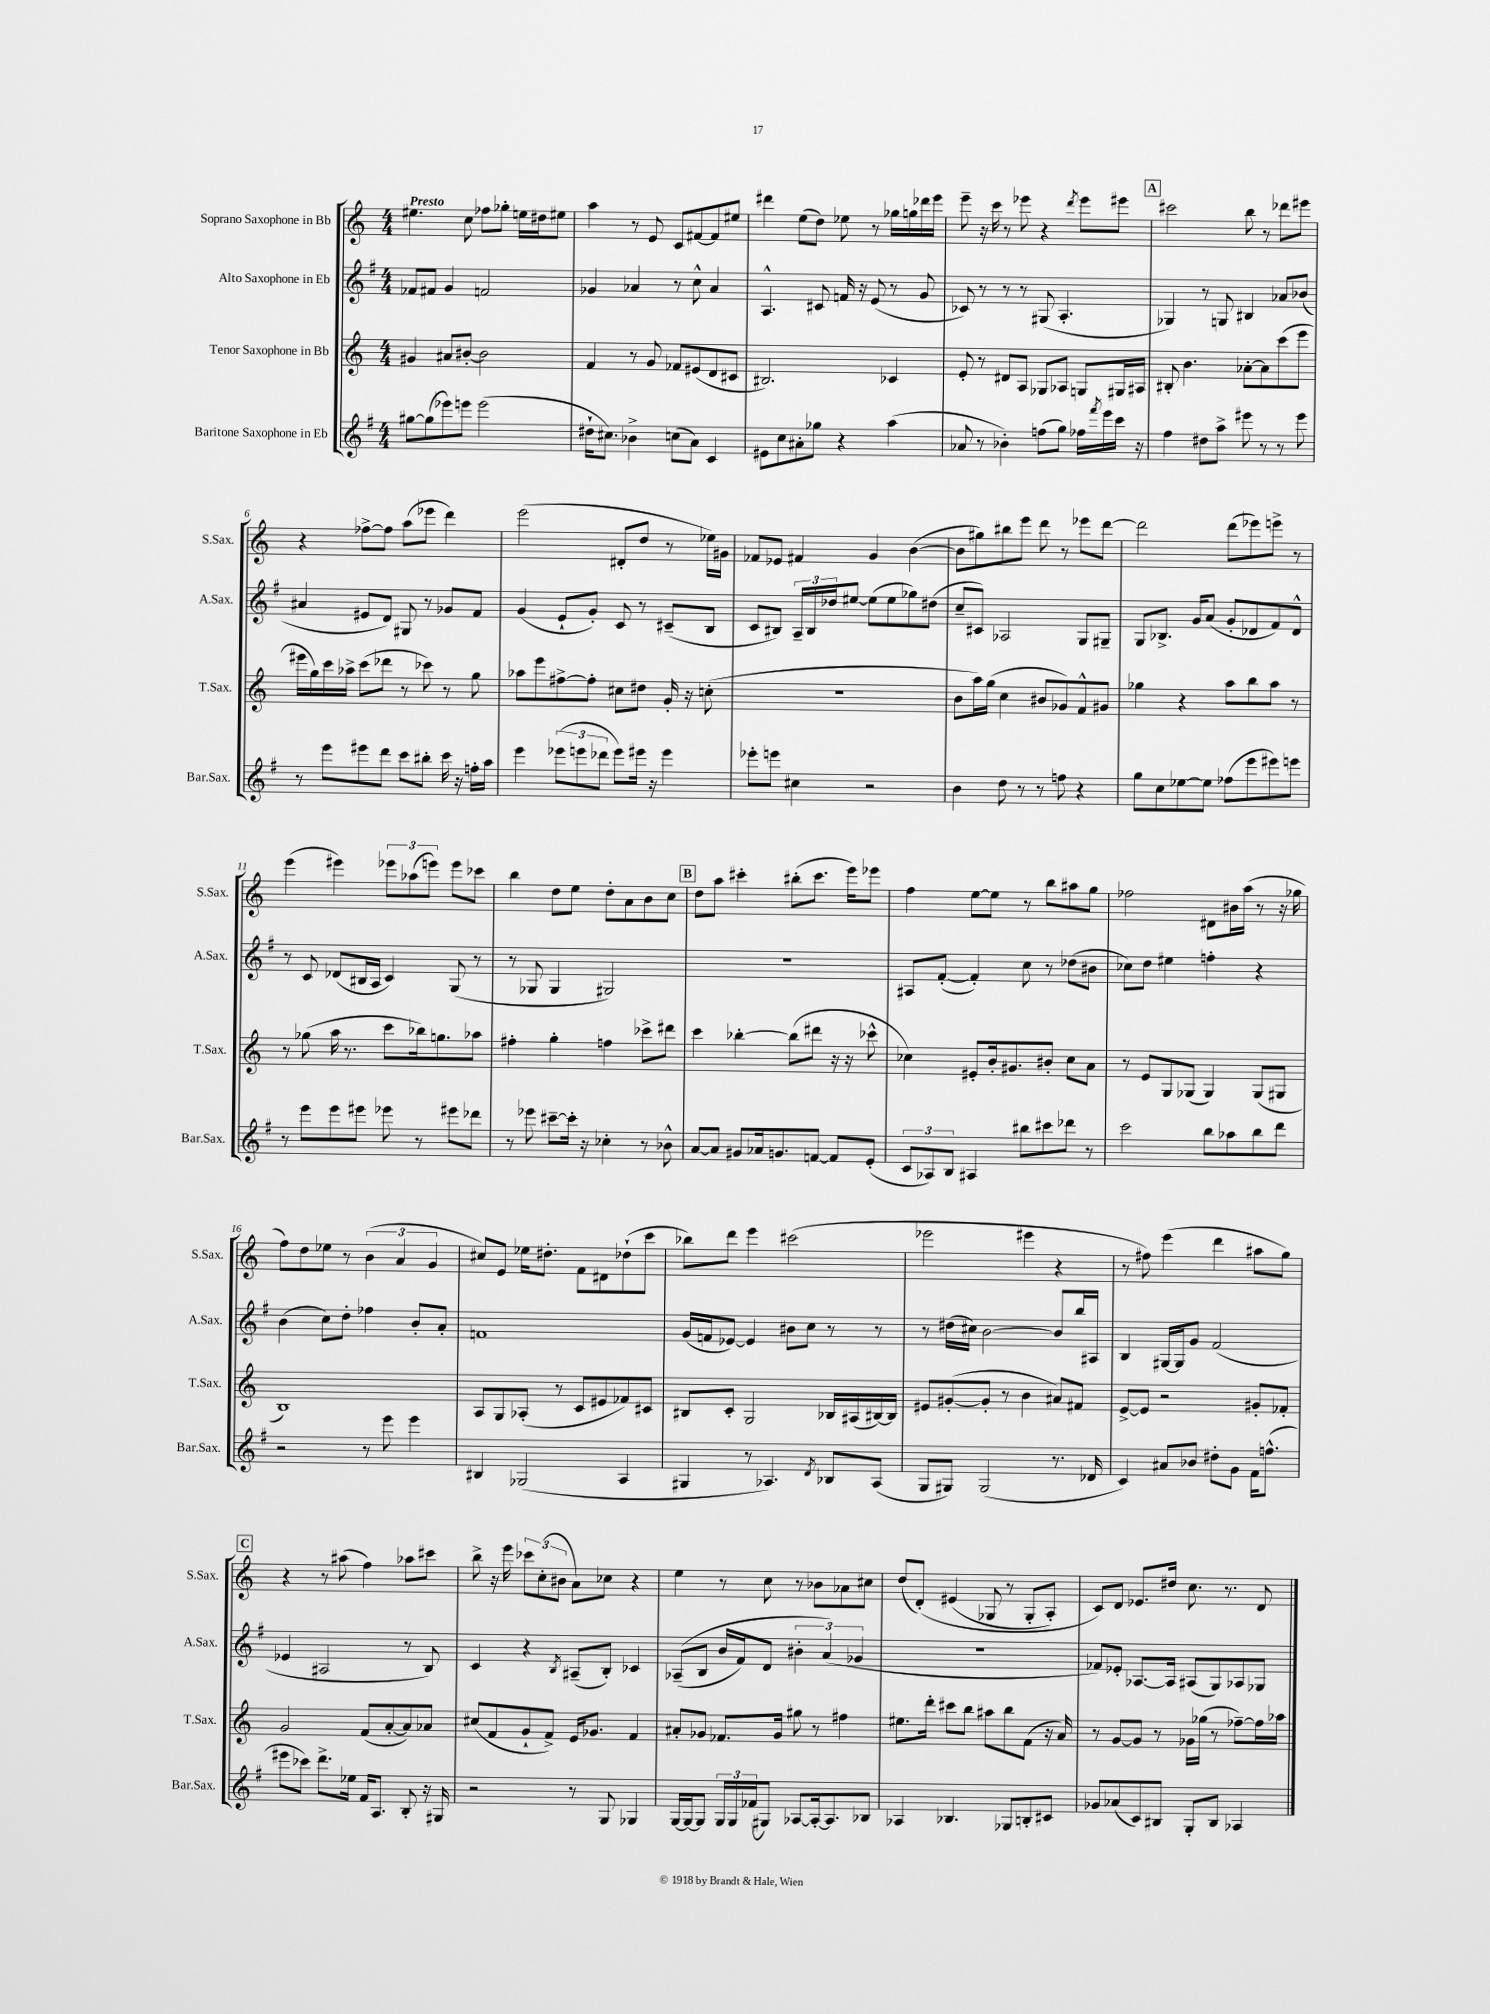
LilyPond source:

<<
\new StaffGroup <<
\new Staff = "s0" \with { instrumentName = "Soprano Saxophone in Bb" shortInstrumentName = "S.Sax." } {
    \clef treble \key c \major \numericTimeSignature \time 4/4 \tempo "Presto"
    eis''4. c''8 fes''8 ges''8-. e''16 dis''16 eis''8 |
    a''4 r8 e'8 c'8 fis'8~ fis'8 eis''8 |
    dis'''4 e''8( d''8) ees''8 r8 ges''16 g''16 des'''16 e'''16 |
    e'''8-- r16 c'''16 r8 ees'''8 r4 \acciaccatura { d'''8 } ees'''8 eis'''8 |
    \mark \markup { \box "A" } cis'''2 b''8 r8 des'''8 eis'''8 |
    r4 fes''8~-> fes''8 a''8( ees'''8 d'''4) |
    e'''2( dis'8-. d''8 r8 ees''16) gis'16 |
    fes'8 ees'8 fis'4 g'4 b'4~( |
    b'8 gis''8) bis''8 e'''8 d'''8 r8 ees'''8 d'''8~ |
    d'''2 d'''8( ees'''8) e'''8-> r8 |
    e'''4( eis'''4) \tuplet 3/2 { ees'''8 aes''8( e'''8) } e'''8 ces'''8 |
    b''4 d''8 e''8 d''8-. a'8 b'8 c''8 |
    \mark \markup { \box "B" } d''8 a''8 cis'''4-. bis''8-.( cis'''8. e'''16) ees'''8 |
    f''4 e''8~ e''8 r8 b''8 ais''8 g''8 |
    fes''2 dis'8 bis'16 a''16( r8 r16 ges''16 |
    f''8) d''8 ees''8 r8 \tuplet 3/2 { b'4( a'4 g'4 } |
    cis''8) e'8 ees''16 dis''8.-. f'8 dis'8 des''8-!( c'''8 |
    bes''8) d'''8 e'''4 cis'''2( |
    ees'''2 eis'''4 r4 |
    r8 fis''8) e'''4( d'''4 ais''8 g''8) |
    \mark \markup { \box "C" } r4 r8 ais''8( f''4) aes''8 cis'''8 |
    b''8-> r16 e'''16 \tuplet 3/2 { ces'''8 c''8-.( bis'8 } a'8) ces''8 r4 |
    e''4 r8 c''8 r8 bes'8 aes'8 cis''8 |
    d''8( d'8-.)\( eis'4( ges8 r8 ges8-. a8-.) |
    c'8\) d'8 ees'8. dis''16 c''8. r8. d'8 \bar "|." |
}
\new Staff = "s1" \with { instrumentName = "Alto Saxophone in Eb" shortInstrumentName = "A.Sax." } {
    \clef treble \key g \major \numericTimeSignature \time 4/4
    fes'8 fis'8 g'4 f'2 |
    ges'4 aes'4 r8 c''8-^ aes'4 |
    a4.-^ cis'8 f'16 r16 e'8( r8 g'8 |
    ces'8) r8 r8 r8 gis8( a4.-. |
    \mark \markup { \box "A" } ges4) r8 g8 bis4 aes'8 bes'8( |
    ais'4 eis'8 d'8) gis8 r8 ges'8 fis'8 |
    g'4( e'8-! g'8-.) c'8 r8 cis'8--( b8 |
    c'8 bis8) \tuplet 3/2 { a16-- bis16 des''16 } eis''8~ eis''8( eis''8 ges''8) dis''8( |
    c''8-- cis'8) aes2 g8 gis8-- |
    g8 bes8.-> g'16 a'8( g'8-. des'8 fis'8) des'8-^ |
    r8 c'8 des'8( bis16 a16 c'4) g8( r8 |
    r8 ges8 ges4 gis2) |
    \mark \markup { \box "B" } R1 |
    ais8 fis'8~-.( fis'4-.) c''8 r8 des''8( bis'8 |
    ces''8) d''8 eis''4 f''4-. r4 |
    b'4( c''8) d''8-. fes''4 b'8-. a'8-. |
    f'1 |
    g'16( f'16 ees'8~) ees'4 bis'8 c''8 r8 r8 |
    r8 dis''16( cis''16) b'2~ b'8 b''16 ais16 |
    b4 gis16~ gis16 g'8 fis'2( |
    \mark \markup { \box "C" } ees'4 ais2 r8 b8) |
    c'4 r4 \acciaccatura { b8 } ais8--( b8-.) ces'4 |
    aes8--(\( b8 b'16 fis'16) d'8 \tuplet 3/2 { bis'4-. a'4(\) ges'4 } |
    R1 |
    fes'8) ees'8-. aes8.~ aes16 ais8( g8) aes8 ges8 \bar "|." |
}
\new Staff = "s2" \with { instrumentName = "Tenor Saxophone in Bb" shortInstrumentName = "T.Sax." } {
    \clef treble \key c \major \numericTimeSignature \time 4/4
    gis'4 ais'8 bis'8~-. bis'2 |
    f'4 r8 g'8 fes'8 eis'8( d'8 cis'8 |
    bis2.) ces'4 |
    e'8-. r8 dis'8 a8 ges8 aes8 g8 gis16 ais16 |
    \mark \markup { \box "A" } bis8-. b'4. aes'8~-. aes'8 c'''8( e'''8 |
    eis'''16 g''16) c'''16 aes''16-> c'''8( des'''8 r8 ces'''8) r8 g''8 |
    aes''8 e'''8 fis''8~-> fis''8-. cis''8 dis''8 g'16-. r16 c''8-.( |
    r1 |
    b'8 a''16) g''16( c''4 bis'8 ges'8) f'8-^ gis'8 |
    ges''4 r4 a''8 b''8 a''8 r8 |
    r8 ges''8( a''16 r8. c'''8 bes''16) g''8. aes''8 |
    fis''4-. g''4-. f''4 ces'''8-> dis'''8 |
    \mark \markup { \box "B" } c'''4 bes''4~-. bes''8( dis'''8 r16 r16 ces'''8-^ |
    ces''4) eis'8-. b'16-. gis'8. bis'8-. ces''8 a'8 |
    r8 e'8 g8 ges8( ges4) ges8( gis8 |
    b1) |
    a8 g8 aes8-.( r8 c'8 eis'8 fes'8) cis'8 |
    bis8 c'8-. g2 bes16 ais16( bis16~) bis16 |
    eis'8 gis'8~-.( gis'8-. r8 b'4 ais'8) fis'8 |
    e'8~-> e'8 r2 gis'8-. fes'8-. |
    \mark \markup { \box "C" } g'2 f'8( a'8~-. a'8) aes'8 |
    cis''8( f'8 g'8-! f'8->) e'16 ges'8. f'4 |
    ais'8-. ges'8 fes'8. ges'16 gis''8 r8 fis''4 |
    eis''8. d'''16-. cis'''8 b''8 ais''8 b''8 f'8( r16 a'16) |
    r8 g'8~ g'8 r8 ges'16 ges''16( r8 fes''8~--) fes''16 aes''16 \bar "|." |
}
\new Staff = "s3" \with { instrumentName = "Baritone Saxophone in Eb" shortInstrumentName = "Bar.Sax." } {
    \clef treble \key g \major \numericTimeSignature \time 4/4
    gis''8~ gis''8( ees'''8) e'''8 e'''2( |
    dis''16-! cis''8.) bes'4-> c''8( a'8) c'4 |
    eis'8 c''8 ais'8-. ges''8 r4 a''4( |
    aes'8 r8 bes'4-.) f''8( g''8) fes''16 \acciaccatura { fis'''8 } e'''16 c'''16 r16 |
    \mark \markup { \box "A" } fis''4 dis''8 a''8-> eis'''8 r8 r8 eis'''8 |
    r8 e'''8 eis'''8 d'''8 c'''8 bis''8-. c'''16 r16 f''16-. a''16 |
    e'''4 \tuplet 3/2 { ees'''8( e'''8 des'''8 } e'''8) eis'''16 r16 eis'''4 |
    ees'''8-. e'''8 cis''4 r2 |
    b'4 d''8 r8 r8 f''8 r4 |
    g''8 c''8 ees''8~ ees''8 fes''8( e'''8 eis'''8) e'''8 |
    r8 e'''8 e'''8 eis'''8 ees'''8 r8 eis'''8 des'''8 |
    r8 ees'''8 cis'''8~-- cis'''16-. r16 ces''4-. r8 bes'8-^ |
    \mark \markup { \box "B" } a'8~ a'8 gis'8 aes'16 g'8. f'8~ f'8 e'8-.( |
    \tuplet 3/2 { c'8 aes8) b8 } ais4 bis''8 cis'''8 des'''8 r8 |
    c'''2 b''8 aes''8 b''8 d'''8 |
    r2 r8 e'''8 e'''4 |
    bis4 ges2( a4 |
    gis4 r8 aes4.) \acciaccatura { d'8 } bes8 aes8( |
    g8 gis8) gis2( r8. des'16 |
    c'4) ais'8 bes'8 dis''8-. g'8 fis'16 f''8.-^( |
    \mark \markup { \box "C" } eis'''8 ces'''8) d'''8.-> ees''16 fis'16 a8. b8-. r16 gis16 |
    r2 r8 g8 ges4 |
    g16~ g16~ g8 \tuplet 3/2 { g16 g16 fes'16( } gis8) aes8~ aes16~-. aes8. bes8 |
    aes4 bes4. ges8 b8-. cis'8 |
    ges'8 aes'8( c'8) bis8 g8-. bis8 aes4 \bar "|." |
}
>>
>>
